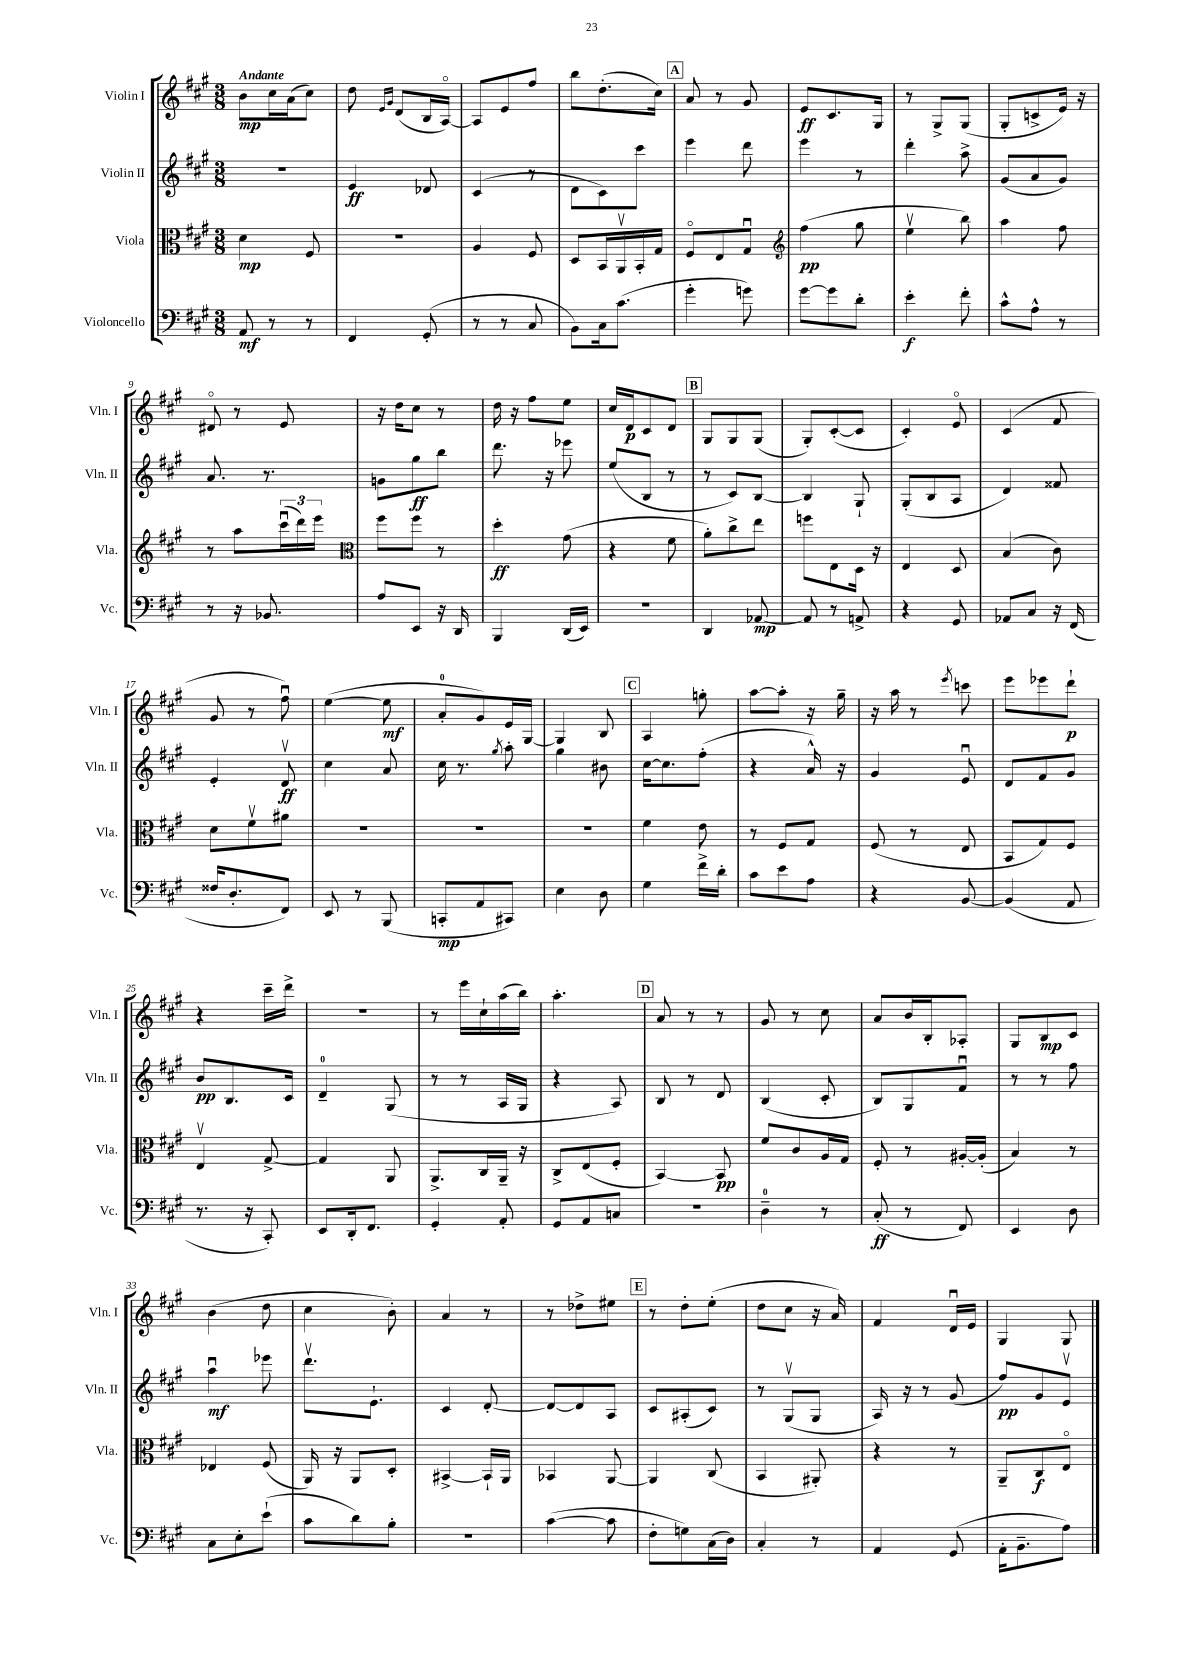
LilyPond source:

<<
\new StaffGroup <<
\new Staff = "s0" \with { instrumentName = "Violin I" shortInstrumentName = "Vln. I" } {
    \clef treble \key a \major \numericTimeSignature \time 3/8 \tempo "Andante"
    b'8\mp cis''16 a'16( cis''8) |
    d''8 \grace { e'16 gis'16 } d'8( b16 a16~\flageolet) |
    a8 e'8 fis''8 |
    b''8 d''8.-.( cis''16) |
    \mark \markup { \box "A" } a'8 r8 gis'8 |
    e'8\ff cis'8. gis16 |
    r8 gis8-> gis8( |
    gis8-. c'8-> e'16) r16 |
    dis'8\flageolet r8 e'8 |
    r16 d''16 cis''8 r8 |
    d''16 r16 fis''8 e''8 |
    cis''16 d'16\p cis'8 d'8 |
    \mark \markup { \box "B" } gis8 gis8 gis8( |
    gis8-.) cis'8~-.( cis'8 |
    cis'4-.) e'8\flageolet |
    cis'4( fis'8 |
    gis'8 r8 fis''8\downbow) |
    e''4~( e''8\mf |
    a'8-0-. gis'8) e'16 gis16~ |
    gis4 b8 |
    \mark \markup { \box "C" } a4 g''8-. |
    a''8~ a''8-. r16 gis''16-- |
    r16 a''16 r8 \acciaccatura { e'''8 } c'''8 |
    e'''8 ees'''8 d'''8-!\p |
    r4 cis'''16-- d'''16-> |
    R4. |
    r8 e'''16 cis''16-! a''16( b''16) |
    a''4.-. |
    \mark \markup { \box "D" } a'8 r8 r8 |
    gis'8 r8 cis''8 |
    a'8 b'16 b16-. aes8-. |
    gis8 b8\mp cis'8 |
    b'4( d''8 |
    cis''4 b'8-.) |
    a'4 r8 |
    r8 des''8-> eis''8 |
    \mark \markup { \box "E" } r8 d''8-. e''8-.( |
    d''8 cis''8 r16 a'16) |
    fis'4 d'16\downbow e'16 |
    gis4 gis8 \bar "|." |
}
\new Staff = "s1" \with { instrumentName = "Violin II" shortInstrumentName = "Vln. II" } {
    \clef treble \key a \major \numericTimeSignature \time 3/8
    R4. |
    e'4\ff des'8 |
    cis'4( r8 |
    d'8 cis'8) cis'''8 |
    \mark \markup { \box "A" } e'''4 d'''8 |
    e'''4 r8 |
    d'''4-. a''8-> |
    gis'8( a'8 gis'8) |
    a'8. r8. |
    g'8 gis''8\ff b''8 |
    d'''8. r16 ees'''8 |
    e''8( b8 r8 |
    \mark \markup { \box "B" } r8 cis'8) b8~ |
    b4 gis8-! |
    gis8-.( b8 a8 |
    d'4) fisis'8 |
    e'4-. d'8\upbow\ff |
    cis''4 a'8 |
    cis''16 r8. \acciaccatura { gis''8 } a''8-. |
    gis''4 bis'8 |
    \mark \markup { \box "C" } cis''16~ cis''8. fis''8-.( |
    r4 a'16-^) r16 |
    gis'4 e'8\downbow |
    d'8 fis'8 gis'8 |
    b'8\pp b8. cis'16 |
    d'4-0-- gis8( |
    r8 r8 a16 gis16 |
    r4 a8) |
    \mark \markup { \box "D" } b8 r8 d'8 |
    b4( cis'8-. |
    b8) gis8 fis'8\downbow |
    r8 r8 fis''8 |
    a''4\downbow\mf ees'''8 |
    d'''8.\upbow e'8.-! |
    cis'4 d'8~-. |
    d'8~ d'8 a8 |
    \mark \markup { \box "E" } cis'8 ais8-.( cis'8) |
    r8 gis8\upbow( gis8 |
    a16) r16 r8 gis'8( |
    fis''8\pp) gis'8 e'8\upbow \bar "|." |
}
\new Staff = "s2" \with { instrumentName = "Viola" shortInstrumentName = "Vla." } {
    \clef alto \key a \major \numericTimeSignature \time 3/8
    d'4\mp fis8 |
    R4. |
    a4 fis8 |
    d8 b,16 a,16\upbow b,16-. gis16 |
    \mark \markup { \box "A" } fis8\flageolet e8 gis8\downbow |
    \clef treble fis''4\pp( gis''8 |
    e''4\upbow b''8) |
    a''4 fis''8 |
    r8 a''8 \tuplet 3/2 { cis'''16\downbow( d'''16) e'''16 } |
    \clef alto fis''8 fis''8 r8 |
    d''4-.\ff gis'8( |
    r4 fis'8 |
    \mark \markup { \box "B" } a'8-.) cis''8-> e''8 |
    f''8 e8 d16 r16 |
    e4 d8 |
    b4( cis'8) |
    d'8 fis'8\upbow ais'8 |
    R4. |
    R4. |
    R4. |
    \mark \markup { \box "C" } fis'4 e'8 |
    r8 fis8 gis8 |
    fis8( r8 e8 |
    b,8 gis8) fis8 |
    e4\upbow gis8~-> |
    gis4 a,8 |
    a,8.-> cis16 a,16-- r16 |
    cis8-> e8( fis8-. |
    \mark \markup { \box "D" } b,4~) b,8\pp |
    fis'8 cis'8 a16 gis16 |
    fis8-. r8 ais16~-. ais16-.( |
    b4) r8 |
    ees4 fis8( |
    a,16) r16 a,8 d8-. |
    bis,4~-> bis,16-! a,16 |
    bes,4 a,8~ |
    \mark \markup { \box "E" } a,4 cis8( |
    b,4 ais,8-.) |
    r4 r8 |
    a,8-- cis8\f e8\flageolet \bar "|." |
}
\new Staff = "s3" \with { instrumentName = "Violoncello" shortInstrumentName = "Vc." } {
    \clef bass \key a \major \numericTimeSignature \time 3/8
    a,8\mf r8 r8 |
    fis,4 gis,8-.( |
    r8 r8 cis8 |
    b,8) cis16 cis'8.( |
    \mark \markup { \box "A" } gis'4-. g'8) |
    gis'8~ gis'8 d'8-. |
    e'4-.\f fis'8-. |
    cis'8-^ a8-^ r8 |
    r8 r16 bes,8. |
    a8 e,8 r16 d,16 |
    b,,4 d,16( e,16) |
    R4. |
    \mark \markup { \box "B" } d,4 aes,8~\mp |
    aes,8 r8 a,8-> |
    r4 gis,8 |
    aes,8 cis8 r16 fis,16( |
    fisis16 d8.-. fis,8) |
    e,8 r8 b,,8( |
    c,8-.\mp a,8 cis,8) |
    e4 d8 |
    \mark \markup { \box "C" } gis4 fis'16-> d'16-. |
    cis'8 e'8 a8 |
    r4 b,8~ |
    b,4( a,8 |
    r8. r16 cis,8-.) |
    e,8 d,16-. fis,8. |
    gis,4-. a,8-. |
    gis,8 a,8 c8 |
    \mark \markup { \box "D" } R4. |
    d4-0-- r8 |
    cis8-.\ff( r8 fis,8) |
    e,4 d8 |
    cis8 e8-. e'8-!( |
    cis'8 d'8) b8-. |
    R4. |
    cis'4~( cis'8 |
    \mark \markup { \box "E" } fis8-. g8) cis16( d16) |
    cis4-. r8 |
    a,4 gis,8( |
    a,16-. b,8.-- a8) \bar "|." |
}
>>
>>
